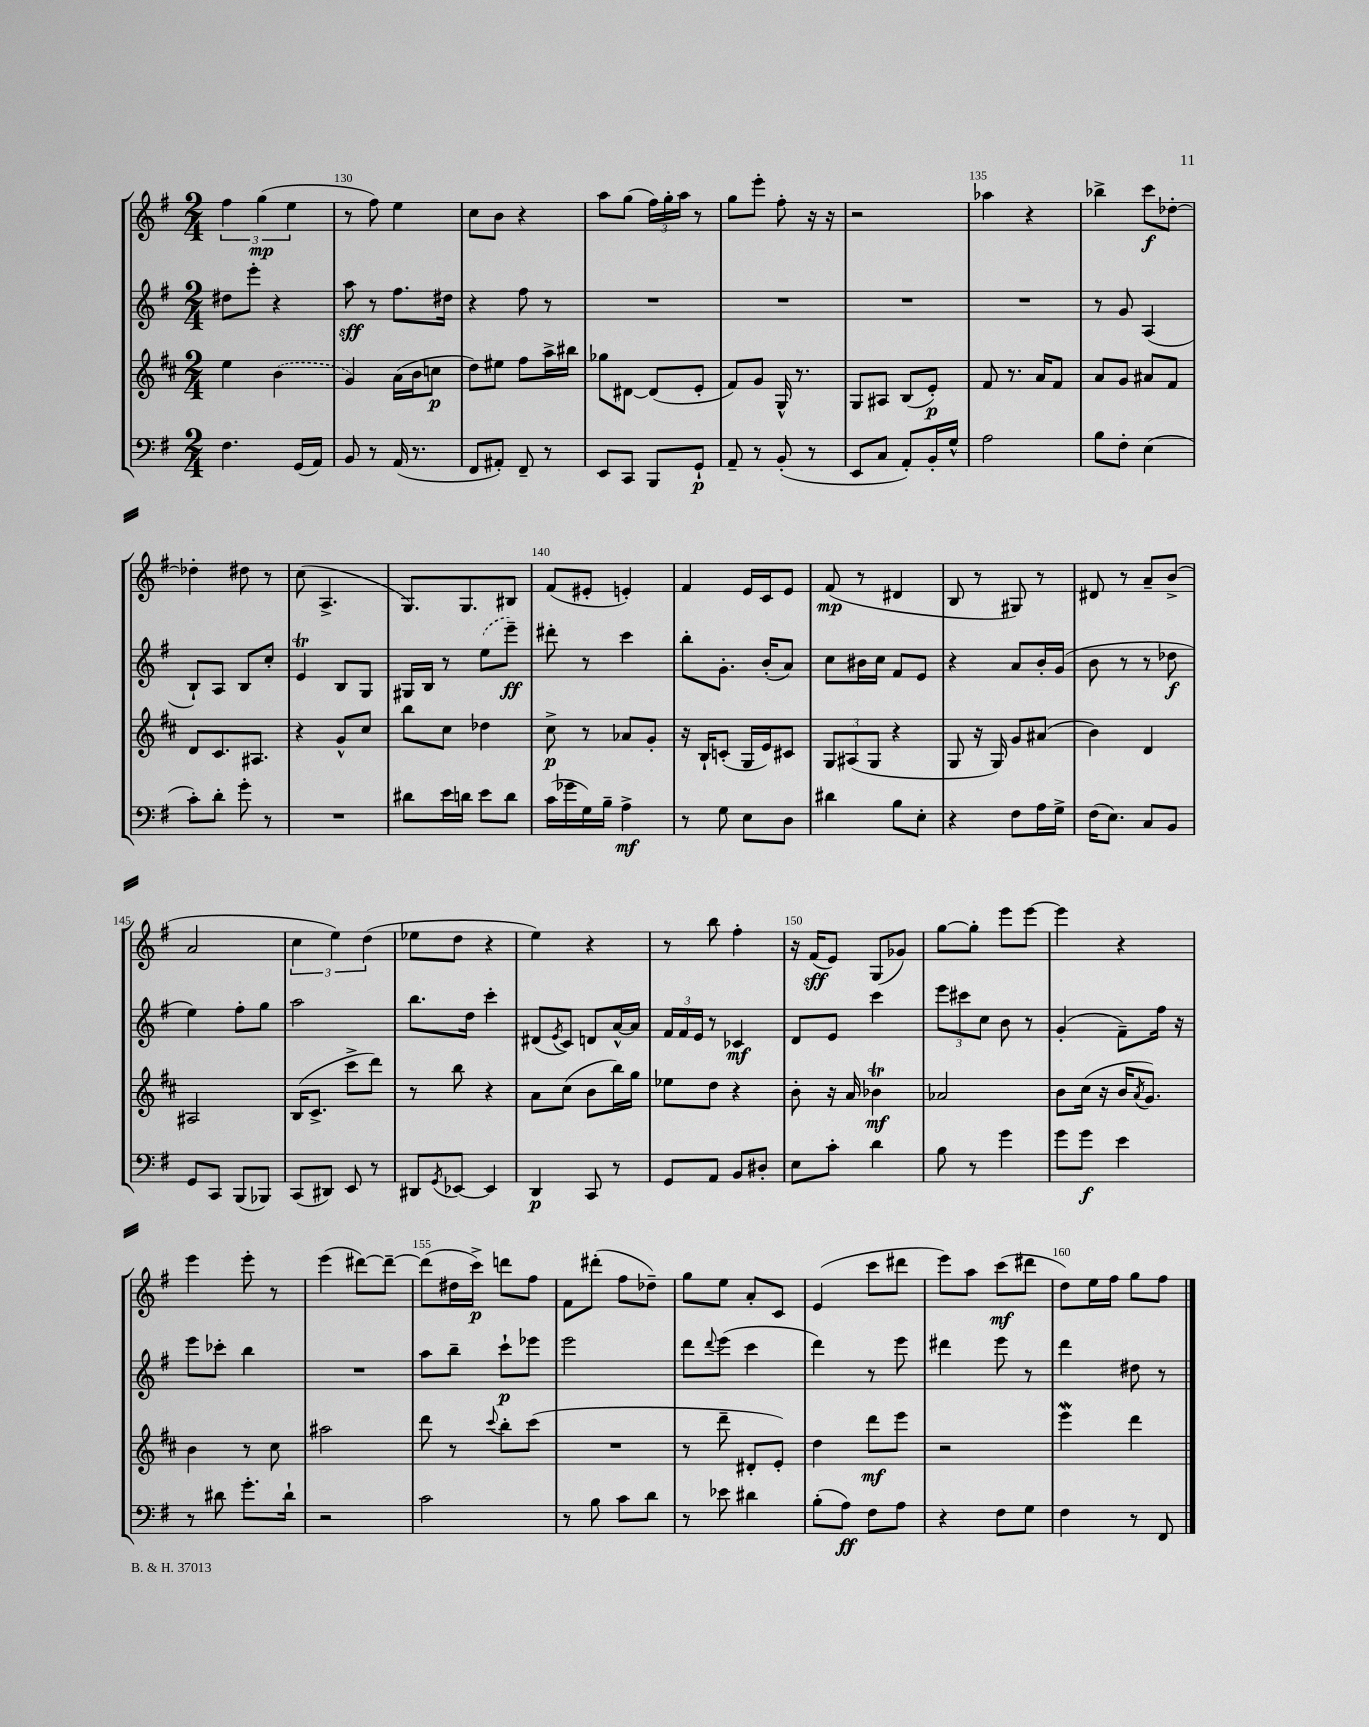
<<
\new StaffGroup <<
\new Staff = "s0" {
    \clef treble \key g \major \numericTimeSignature \time 2/4
    \tuplet 3/2 { fis''4 g''4\mp( e''4 } |
    r8 fis''8) e''4 |
    c''8 b'8 r4 |
    a''8 g''8( \tuplet 3/2 { fis''16) g''16-. a''16 } r8 |
    g''8 e'''8-. fis''8-. r16 r16 |
    r2 |
    aes''4 r4 |
    bes''4-> c'''8\f des''8~-. |
    des''4-. dis''8 r8 |
    c''8( a4.-> |
    g8.) g8. bis8 |
    fis'8( eis'8-. e'4-.) |
    fis'4 e'16 c'16 e'8 |
    fis'8\mp( r8 dis'4 |
    b8 r8 gis8) r8 |
    dis'8 r8 a'8-- b'8->( |
    a'2 |
    \tuplet 3/2 { c''4 e''4) d''4( } |
    ees''8 d''8 r4 |
    e''4) r4 |
    r8 b''8 fis''4-. |
    r16 fis'16\sff( e'8) g8( ges'8) |
    g''8~ g''8-. e'''8 e'''8~ |
    e'''4 r4 |
    e'''4 e'''8-. r8 |
    e'''4( dis'''8~) dis'''8~-- |
    dis'''8( dis''16 c'''16->\p) d'''8 fis''8 |
    fis'8 dis'''8-.( fis''8 des''8--) |
    g''8 e''8 a'8-. c'8 |
    e'4( c'''8 dis'''8 |
    e'''8) a''8 c'''8\mf( dis'''8 |
    d''8) e''16 fis''16 g''8 fis''8 \bar "|." |
}
\new Staff = "s1" {
    \clef treble \key g \major \numericTimeSignature \time 2/4
    dis''8 e'''8-. r4 |
    a''8\sff r8 fis''8. dis''16 |
    r4 fis''8 r8 |
    R2 |
    R2 |
    R2 |
    R2 |
    r8 g'8 a4( |
    b8-!) a8 b8 c''8-. |
    e'4\trill b8 g8 |
    gis16 b16 r8 \once \slurDashed e''8( e'''8--\ff) |
    dis'''8-. r8 c'''4 |
    b''8-. g'8.-. b'16-.( a'8) |
    c''8 bis'16 c''16 fis'8 e'8 |
    r4 a'8 b'16-. g'16( |
    b'8 r8 r8 des''8\f |
    e''4) fis''8-. g''8 |
    a''2 |
    b''8. d''16 c'''4-. |
    dis'8( \acciaccatura { e'8 } c'8) d'8 a'16~-^ a'16 |
    \tuplet 3/2 { fis'16 fis'16 e'16 } r8 ces'4\mf |
    d'8 e'8 c'''4 |
    \tuplet 3/2 { e'''8 cis'''8 c''8 } b'8 r8 |
    g'4-.( fis'8--) fis''16 r16 |
    e'''8 ces'''8-. b''4 |
    R2 |
    a''8 b''8-- c'''8-!\p ees'''8 |
    e'''2 |
    d'''8 \appoggiatura { d'''8 } e'''8( c'''4 |
    d'''4) r8 e'''8 |
    dis'''4 e'''8 r8 |
    d'''4 dis''8 r8 \bar "|." |
}
\new Staff = "s2" {
    \clef treble \key d \major \numericTimeSignature \time 2/4
    e''4 \once \slurDashed b'4( |
    g'4) a'16( b'16 c''8\p |
    d''8) eis''8 fis''8 a''16-> bis''16 |
    ges''8 dis'8~ dis'8( e'8-. |
    fis'8) g'8 g16-^ r8. |
    g8 ais8 b8( e'8-.\p) |
    fis'8 r8. a'16 fis'8 |
    a'8 g'8 ais'8 fis'8 |
    d'8 cis'8. ais8. |
    r4 g'8-^ cis''8 |
    b''8 cis''8 des''4 |
    cis''8->\p r8 aes'8 g'8-. |
    r16 b16-! c'8-.( g16 e'16) cis'8 |
    \tuplet 3/2 { g8 ais8( g8 } r4 |
    g8 r16 g16) g'8 ais'8( |
    b'4) d'4 |
    ais2 |
    b16( cis'8.-> cis'''8-> d'''8) |
    r8 b''8 r4 |
    a'8 cis''8( b'8 b''16) g''16 |
    ees''8 d''8 r4 |
    b'8-. r16 a'16 bes'4\trill\mf |
    aes'2 |
    b'8 cis''16( r16 b'16 \acciaccatura { a'8 } g'8.) |
    b'4 r8 cis''8 |
    ais''2 |
    d'''8 r8 \appoggiatura { cis'''8 } b''8-. cis'''8( |
    R2 |
    r8 d'''8-- dis'8-. e'8-.) |
    d''4 d'''8\mf e'''8 |
    r2 |
    e'''4\mordent d'''4 \bar "|." |
}
\new Staff = "s3" {
    \clef bass \key g \major \numericTimeSignature \time 2/4
    fis4. g,16( a,16) |
    b,8 r8 a,16( r8. |
    fis,8 ais,8-.) fis,8-- r8 |
    e,8 c,8 b,,8 g,8-!\p |
    a,8-- r8 b,8-.( r8 |
    e,8 c8 a,8-.) b,16-. g16-^ |
    a2 |
    b8 fis8-. e4( |
    c'8-.) d'8-. g'8-. r8 |
    R2 |
    dis'8 e'16 d'16 e'8 d'8 |
    c'16( ges'16 g16) b16-- a4->\mf |
    r8 g8 e8 d8 |
    dis'4 b8 e8-. |
    r4 fis8 a16 g16-> |
    fis16( e8.) c8 b,8 |
    g,8 c,8 b,,8( bes,,8) |
    c,8( dis,8) e,8 r8 |
    dis,8 \acciaccatura { g,8 } ees,8~ ees,4 |
    d,4\p c,8 r8 |
    g,8 a,8 b,8 dis8-. |
    e8 c'8-. d'4 |
    b8 r8 g'4 |
    g'8 g'8\f e'4 |
    r8 dis'8 g'8.-. dis'16-! |
    r2 |
    c'2 |
    r8 b8 c'8 d'8 |
    r8 ees'8 dis'4 |
    b8-.( a8\ff) fis8 a8 |
    r4 fis8 g8 |
    fis4 r8 fis,8 \bar "|." |
}
>>
>>
\layout { \context { \Score currentBarNumber = #129 \override BarNumber.break-visibility = ##(#f #t #t) barNumberVisibility = #(every-nth-bar-number-visible 5) } }
